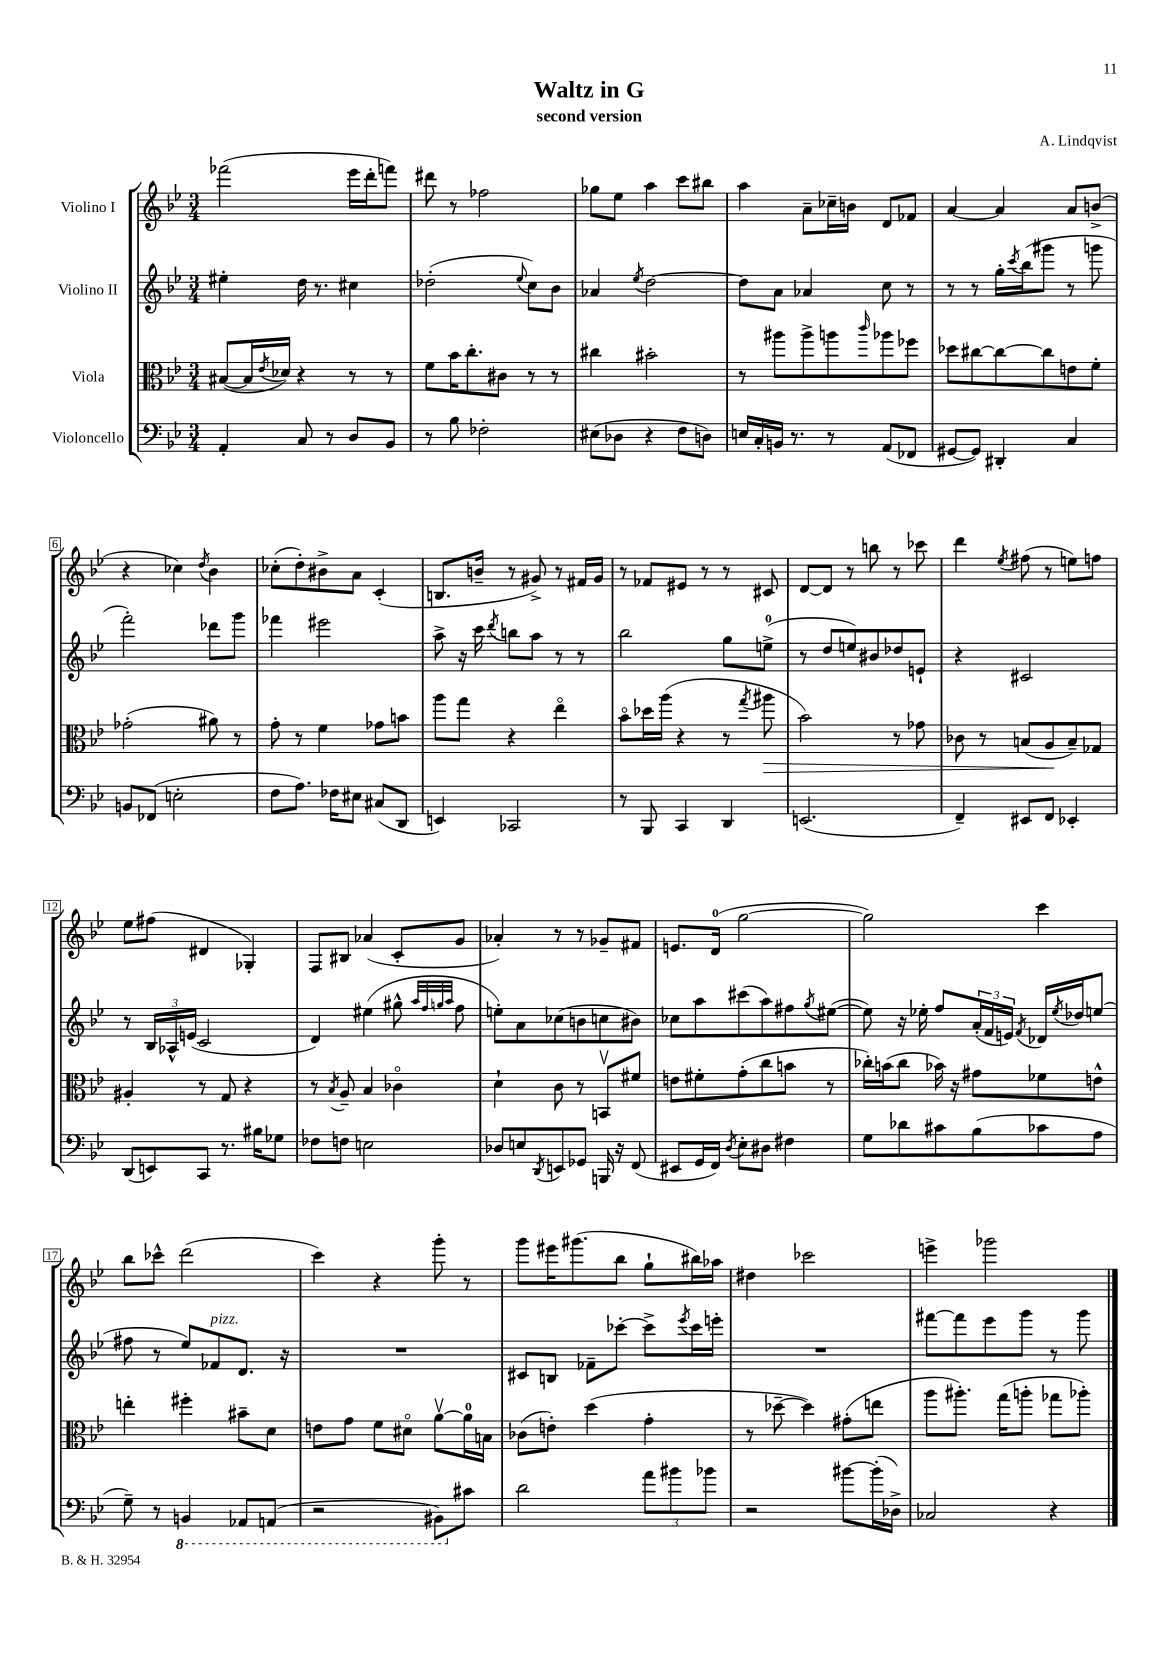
\header { title = "Waltz in G" composer = "A. Lindqvist" subtitle = "second version" }
<<
\new StaffGroup <<
\new Staff = "s0" \with { instrumentName = "Violino I" } {
    \clef treble \key bes \major \numericTimeSignature \time 3/4
    fes'''2( ees'''16 d'''16-. f'''8) |
    dis'''8 r8 fes''2 |
    ges''8 ees''8 a''4 c'''8 bis''8 |
    a''4 a'8-- ces''16-- b'16 d'8 fes'8 |
    a'4~ a'4 a'8 b'8->( |
    r4 ces''4) \acciaccatura { d''8 } bes'4 |
    ces''8-.( d''8-.) bis'8-> a'8 c'4-.( |
    b8. b'16-- r8 gis'8->) r8 fis'16 gis'16 |
    r8 fes'8 eis'8 r8 r8 cis'8 |
    d'8~ d'8 r8 b''8 r8 ces'''8 |
    d'''4 \acciaccatura { ees''8 } fis''8( r8 e''8) f''8 |
    ees''8 fis''8( dis'4 ges4-.) |
    f8 bis8 aes'4( c'8-. g'8 |
    aes'4-.) r8 r8 ges'8-- fis'8 |
    e'8. d'16-0( g''2~ |
    g''2) c'''4 |
    bes''8 ces'''8-^ d'''2( |
    c'''4) r4 g'''8-. r8 |
    g'''8 eis'''16 gis'''8.( bes''8 g''8-! bis''16) aes''16 |
    dis''4 ces'''2 |
    e'''4-> ges'''2 \bar "|." |
}
\new Staff = "s1" \with { instrumentName = "Violino II" } {
    \clef treble \key bes \major \numericTimeSignature \time 3/4
    eis''4-. d''16 r8. cis''4 |
    des''2-.( \appoggiatura { ees''8 } c''8) bes'8 |
    aes'4 \acciaccatura { ees''8 } d''2~ |
    d''8 a'8 aes'4 c''8 r8 |
    r8 r8 g''16-. \acciaccatura { c'''8 } bes''16( gis'''8 r8 g'''8 |
    f'''2-.) des'''8 g'''8 |
    fes'''4 eis'''2 |
    a''8-> r16 c'''16 \acciaccatura { d'''8 } b''8 a''8 r8 r8 |
    bes''2 g''8 e''8-0->( |
    r8 d''8 e''8) bis'8 des''8 e'8-! |
    r4 cis'2 |
    r8 \tuplet 3/2 { bes16 aes16-^ e'16( } c'2 |
    d'4) eis''4( gis''8-^ \grace { a''32 f''32 g''32 a''32 } f''8 |
    e''8-.) a'8 ces''8( b'8 c''8 bis'8) |
    ces''8 a''8 cis'''8( a''8) fis''8 \acciaccatura { g''8 } eis''8~( |
    eis''8) r16 ees''16-. f''8 \tuplet 3/2 { a'16-.( f'16 e'16) } \acciaccatura { f'8 } des'16 \acciaccatura { ees''8 } des''16 e''8( |
    fis''8 r8 ees''8) fes'8^\markup { \italic "pizz." } d'8. r16 |
    R2. |
    cis'8 b8 fes'8-- ces'''8~-. ces'''8-> \acciaccatura { ees'''8 } ces'''16 e'''16-. |
    R2. |
    fis'''8~ fis'''8 ees'''8 g'''8 r8 g'''8 \bar "|." |
}
\new Staff = "s2" \with { instrumentName = "Viola" } {
    \clef alto \key bes \major \numericTimeSignature \time 3/4
    bis8~( bis16 \acciaccatura { ees'8 } des'16) r4 r8 r8 |
    f'8 bes'16 c''8.-. cis'8 r8 r8 |
    cis''4 bis'2-. |
    r8 ais''8 ais''8-> a''8 \grace { c'''16 } aes''8 fes''8 |
    des''8 cis''8~ cis''8~ cis''8 e'8 f'8-. |
    ges'2-.( ais'8) r8 |
    g'8-. r8 f'4 ges'8 b'8 |
    a''8 g''8 r4 ees''4\flageolet |
    bes'8\flageolet des''16 a''16( r4 r8 \acciaccatura { g''8 } ais''8\> |
    bes'2) r8 ges'8 |
    ces'8 r8 b8( a8\! b8--) ges8 |
    ais4-. r8 g8 r4 |
    r8 \acciaccatura { bes8 } a8-- bes4 ces'4\flageolet |
    d'4-! c'8 r8 b,8\upbow fis'8 |
    e'8 fis'8-. g'8-.( c''8 b'8 r8 |
    ces''16-.) b'16( ces''8 bes'16) r16 gis'8 fes'8 e'8-^ |
    e''4-. fis''4-. bis'8-- d'8 |
    e'8 g'8 f'8 dis'8\flageolet a'8~\upbow a'16-0 b16 |
    ces'8( e'8-.) d''4( g'4-. |
    r8 des''8~-- des''4) gis'8-.( e''8 |
    a''8 ais''8.-.) g''16( a''8-. ges''8 aes''8-.) \bar "|." |
}
\new Staff = "s3" \with { instrumentName = "Violoncello" } {
    \clef bass \key bes \major \numericTimeSignature \time 3/4
    a,4-. c8 r8 d8 bes,8 |
    r8 bes8 fes2-. |
    eis8( des8 r4 f8 d8) |
    e16 c16-. b,16 r8. r8 a,8( fes,8 |
    gis,8~ gis,8) dis,4-. c4 |
    b,8 fes,8( e2-. |
    f8 a8.) fes16 eis8 cis8( d,8 |
    e,4) ces,2 |
    r8 bes,,8 c,4 d,4 |
    e,2.( |
    f,4--) eis,8 f,8 ees,4-. |
    d,8( e,8) c,8 r8. bis16 ges8 |
    fes8 f8 e2 |
    des8 e8 \acciaccatura { d,8 } e,8 ges,8 b,,16 r16 f,8( |
    eis,8 g,16 f,16) \acciaccatura { d8 } ees8-. dis8 fis4 |
    g8 des'8 cis'8 bes8( ces'8 a8 |
    g8--) r8 \ottava #-1 b,,4 aes,,8 a,,8( |
    r2 bis,,8) \ottava #0 cis'8 |
    d'2 \tuplet 3/2 { a'8 bis'8 bes'8 } |
    r2 bis'8~ bis'16-.( des16->) |
    ces2 r4 \bar "|." |
}
>>
>>
\layout { \context { \Score \override BarNumber.stencil = #(make-stencil-boxer 0.1 0.3 ly:text-interface::print) } }
